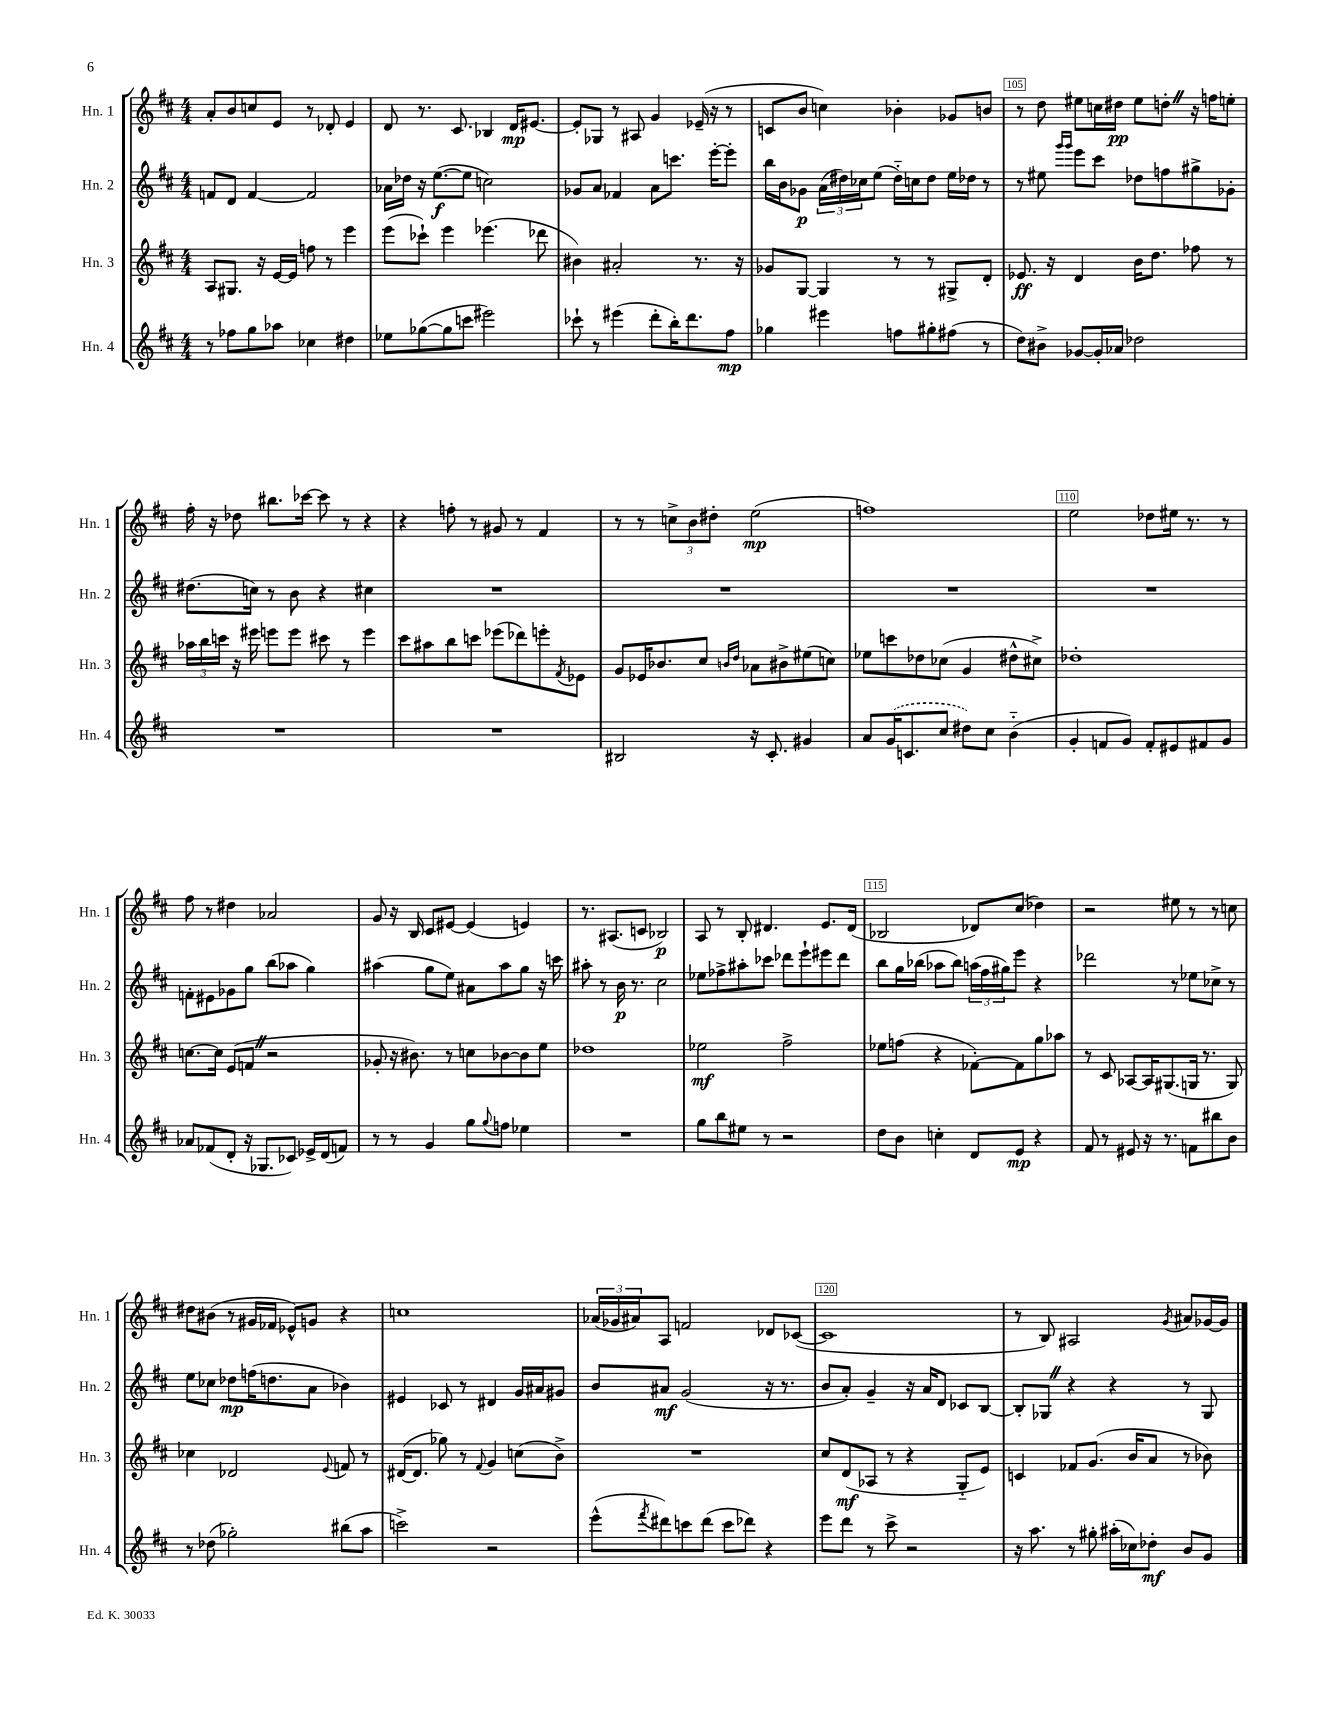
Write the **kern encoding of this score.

**kern	**kern	**kern	**kern
*staff4	*staff3	*staff2	*staff1
*clefG2	*clefG2	*clefG2	*clefG2
*k[f#c#]	*k[f#c#]	*k[f#c#]	*k[f#c#]
*M4/4	*M4/4	*M4/4	*M4/4
8r	8A/L	8f/L	8a'/L
8ff-\L	8.G#/J	8d/J	8b/
8gg\	.	[4f/	8cc/
.	16r	.	.
8aa-\J	[16e/LL	.	8e/J
.	16e/]JJ	.	.
4cc-\	8ff\	2f/]	8r
.	8r	.	8d-'/
4dd#\	4eee\	.	4e/
=	=	=	=
8ee-\L	(8eee\L	16a-\LL	8d/
.	.	16dd-\JJ	.
([8gg-\	8ccc-`\J)	16r	8.r
.	.	([8.ee\L	.
8gg-\]	4eee\	.	.
.	.	.	8.c#/
8ccc\J	.	8ee\]J	.
2eee#\)	(4.eee-\	2cc\)	4B-/
.	.	.	16d/LK
.	.	.	[8.e#/J
.	8ddd-\	.	.
=	=	=	=
8ccc-`\	4b#\)	8g-/L	8e#'/]L
8r	.	8a/J	8G-/J
(4eee#\	2a#'/	4f-/	8r
.	.	.	8A#/
8ddd'\L	.	8a\L	4g/
16bb'\K)	.	8.ccc\J	.
8.ddd\	.	.	.
.	8.r	.	(16e-~/
.	.	[16eee'\LK	16r
8ff#\J	.	8eee'\]J	8r
.	16r	.	.
=	=	=	=
4gg-\	8g-/L	16bb\LL	8c/L
.	.	16b\J	.
.	[8G/J	8g-\J	8b/J
4eee#\	4G/]	(24a\LL	4cc\)
.	.	24dd#\)	.
.	.	24cc-\J	.
.	.	(8ee\J	.
8ff\L	8r	16dd#'~\LL)	4b-'\
.	.	16cc\J	.
8gg#'\	8r	8dd#\J	.
(8ff#\J	8G#^/L	16ee\LL	8g-/L
.	.	16dd-\JJ	.
8r	8d'/J	8r	8b/J
=	=	=	=
8dd\L)	8.e-/	8r	8r
8b#^\J	.	8ee#\	8dd\
.	16r	.	.
.	.	16qqggg/LL	.
.	.	16qqggg/JJ	.
[8g-/L	4d/	8eee\L	8ee#\L
16g-'/]L	.	8ccc#\J	16cc\L
16a-/JJ	.	.	16dd#\JJ
2dd-\	16b\LK	8dd-\L	8ee#\L
.	8.dd\J	.	.
.	.	8ff\	8dd'\J
.	8ff-\	8gg#^\	16r
.	.	.	16ff\LK
.	8r	8g-'\J	8ee'\J
=	=	=	=
1r	24aa-\LL	(8.dd#\L	16ff#'\
.	24bb\	.	.
.	.	.	16r
.	24ccc\JJ	.	.
.	16r	.	8dd-\
.	16eee#\	16cc\Jk)	.
.	8eee\L	8r	8.bb#\L
.	8eee\J	8b\	.
.	.	.	[16ccc-\Jk
.	8ccc#\	4r	8ccc-\]
.	8r	.	8r
.	4eee\	4cc#\	4r
=	=	=	=
1r	8ccc#\L	1r	4r
.	8aa#\	.	.
.	8bb\	.	8ff'\
.	8ccc\J	.	8r
.	(8eee-\L	.	8g#/
.	8ddd-\)	.	8r
.	8eee'\	.	4f#/
.	8qf#/	.	.
.	8e-\J	.	.
=	=	=	=
2B#/	8g/L	1r	8r
.	16e-/K	.	8r
.	8.b-/	.	.
.	.	.	12cc^\L
.	.	.	12b\
.	8cc#/J	.	.
.	.	.	12dd#'\J
.	16qqb/LL	.	.
.	16qqdd/JJ	.	.
16r	8a-\L	.	(2ee\
8.c#'/	.	.	.
.	8b#^\	.	.
4g#/	(8ee#\	.	.
.	8cc\J)	.	.
=	=	=	=
8a/L	8ee-\L	1r	1ff)
(16g/K	8ccc\	.	.
8.c/	.	.	.
.	8dd-\	.	.
8cc#/J	(8cc-\J	.	.
8dd#\L)	4g/	.	.
8cc#\J	.	.	.
(4b'~\	8dd#^^\L	.	.
.	8cc#^\J)	.	.
=	=	=	=
4g'/	1dd-'	1r	2ee\
8f/L	.	.	.
8g/J)	.	.	.
8f'/L	.	.	8dd-\L
8e#/	.	.	16ee#\Jk
.	.	.	8.r
8f#/	.	.	.
8g/J	.	.	8r
=	=	=	=
8a-/L	[8.cc\L	8f'\L	8ff#\
(8f-/	.	8e#\	8r
.	16cc\]Jk	.	.
8d'/J	(8e/L	8g-\	4dd#\
16r	8f/J	8gg\J	.
8.G-/L	.	.	.
.	2r	(8bb\L	2a-/
8c-/J)	.	8aa-\J	.
16e-^/LL	.	4gg\)	.
(16d/J	.	.	.
8f/J)	.	.	.
=	=	=	=
8r	8g-'/	(4aa#\	8g/
8r	16r	.	16r
.	8.b#\)	.	16B/
4g/	.	8gg\L	8c#/L
.	8r	8ee\J)	[8e#/J
8gg\L	8cc\L	8a#\L	(4e#/]
8qqgg/	.	.	.
8ff\J	[8b-\	8aa#\	.
4ee-\	8b-\]	8gg\J	4e/)
.	8ee\J	16r	.
.	.	16ccc\	.
=	=	=	=
1r	1dd-	8aa#'\	8.r
.	.	8r	.
.	.	.	(8.A#/L
.	.	16b\	.
.	.	8.r	.
.	.	.	8c/J
.	.	2cc#\	2B-/)
=	=	=	=
8gg\L	2ee-\	8ee-\L	8A/
8bb\	.	8ff-^\	8r
8ee#\J	.	8aa#'\	8B'/
8r	.	8ccc-\J	4.d#/
2r	2ff#^\	8ddd-\L	.
.	.	8eee`\	.
.	.	8eee#\	8.e/L
.	.	8ddd-\J	.
.	.	.	(16d#/Jk
=	=	=	=
8dd\L	8ee-\L	8bb\L	2B-/
8b\J	(8ff\J	16gg\L	.
.	.	(16bb-\JJ	.
4cc'\	4r	8aa-\L	.
.	.	8bb-\J)	.
8d/L	[8f-'\L)	(24aa\LL	8d-/L)
.	.	24ff#\	.
.	.	24gg#\J)	.
8e/J	8f-\]	8eee\J	(8cc#/J
4r	8gg\	4r	4dd-\)
.	8aa-\J	.	.
=	=	=	=
8f#/	8r	2ddd-\	2r
8r	8c#/	.	.
8e#/	[8A-/L	.	.
16r	16A-/]K	.	.
8.r	(8.G#/	.	.
.	.	8r	8ee#\
8f\L	16G/Jk	8ee-\L	8r
.	8.r	.	.
8bb#\	.	8cc-^\J	8r
8b\J	8G/)	8r	8cc\
=	=	=	=
8r	4cc-\	8ee\L	8dd#\L
(8dd-\	.	8cc-\J	(8b#\J
2gg-'\)	2d-/	8dd-\L	8r
.	.	(16ff\K	16g#/LL
.	.	8.dd\	16f-/JJ
.	.	.	8e-^^/L)
.	.	8a\J	8g/J
.	8qqe/	.	.
(8bb#\L	8f/	4b-\)	4r
8aa\J	8r	.	.
=	=	=	=
2ccc^\)	([16d#/LK	4e#/	1cc
.	8.d#/]J	.	.
.	8gg-\)	8c-/	.
.	8r	8r	.
.	8qqf#/	.	.
2r	4g/	4d#/	.
.	(8cc\L	16g/LL	.
.	.	16a#/J	.
.	8b^\J)	8g#/J	.
=	=	=	=
(8eee^^\L	1r	8b/L	(24a-/LL
.	.	.	24g-/
.	.	.	24a#/J)
8qfff#/	.	.	.
8ddd#\)	.	8a#/J	8A/J
8ccc\	.	(2g/	2f/
(8ddd#\J	.	.	.
8ccc\L	.	.	.
8ddd-\J)	.	.	.
4r	.	16r	8d-/L
.	.	8.r	.
.	.	.	([8c-/J
=	=	=	=
8eee\L	8cc#/L	8b/L	1c-]
8ddd\J	(8d/	8a'/J)	.
8r	8A-/J	4g~/	.
8ccc#^\	8r	.	.
2r	4r	16r	.
.	.	16a/LK	.
.	.	8d/J	.
.	8G'~/L	8c-/L	.
.	8e/J)	[8B/J	.
=	=	=	=
16r	4c/	8B'/]L	8r
8.aa\	.	.	.
.	.	8G-/J	8B/)
8r	8f-/L	4r	2A#/
8gg#'\	(8.g/J	.	.
(16aa#'\LL	.	4r	.
16cc-\J)	16b/LK	.	.
8dd-'\J	8a/J	.	.
.	.	.	8qg/
8b/L	8r	8r	8a#/L
8g/J	8b-\)	8G-/	[16g-/L
.	.	.	16g-/]JJ
==	==	==	==
*-	*-	*-	*-
